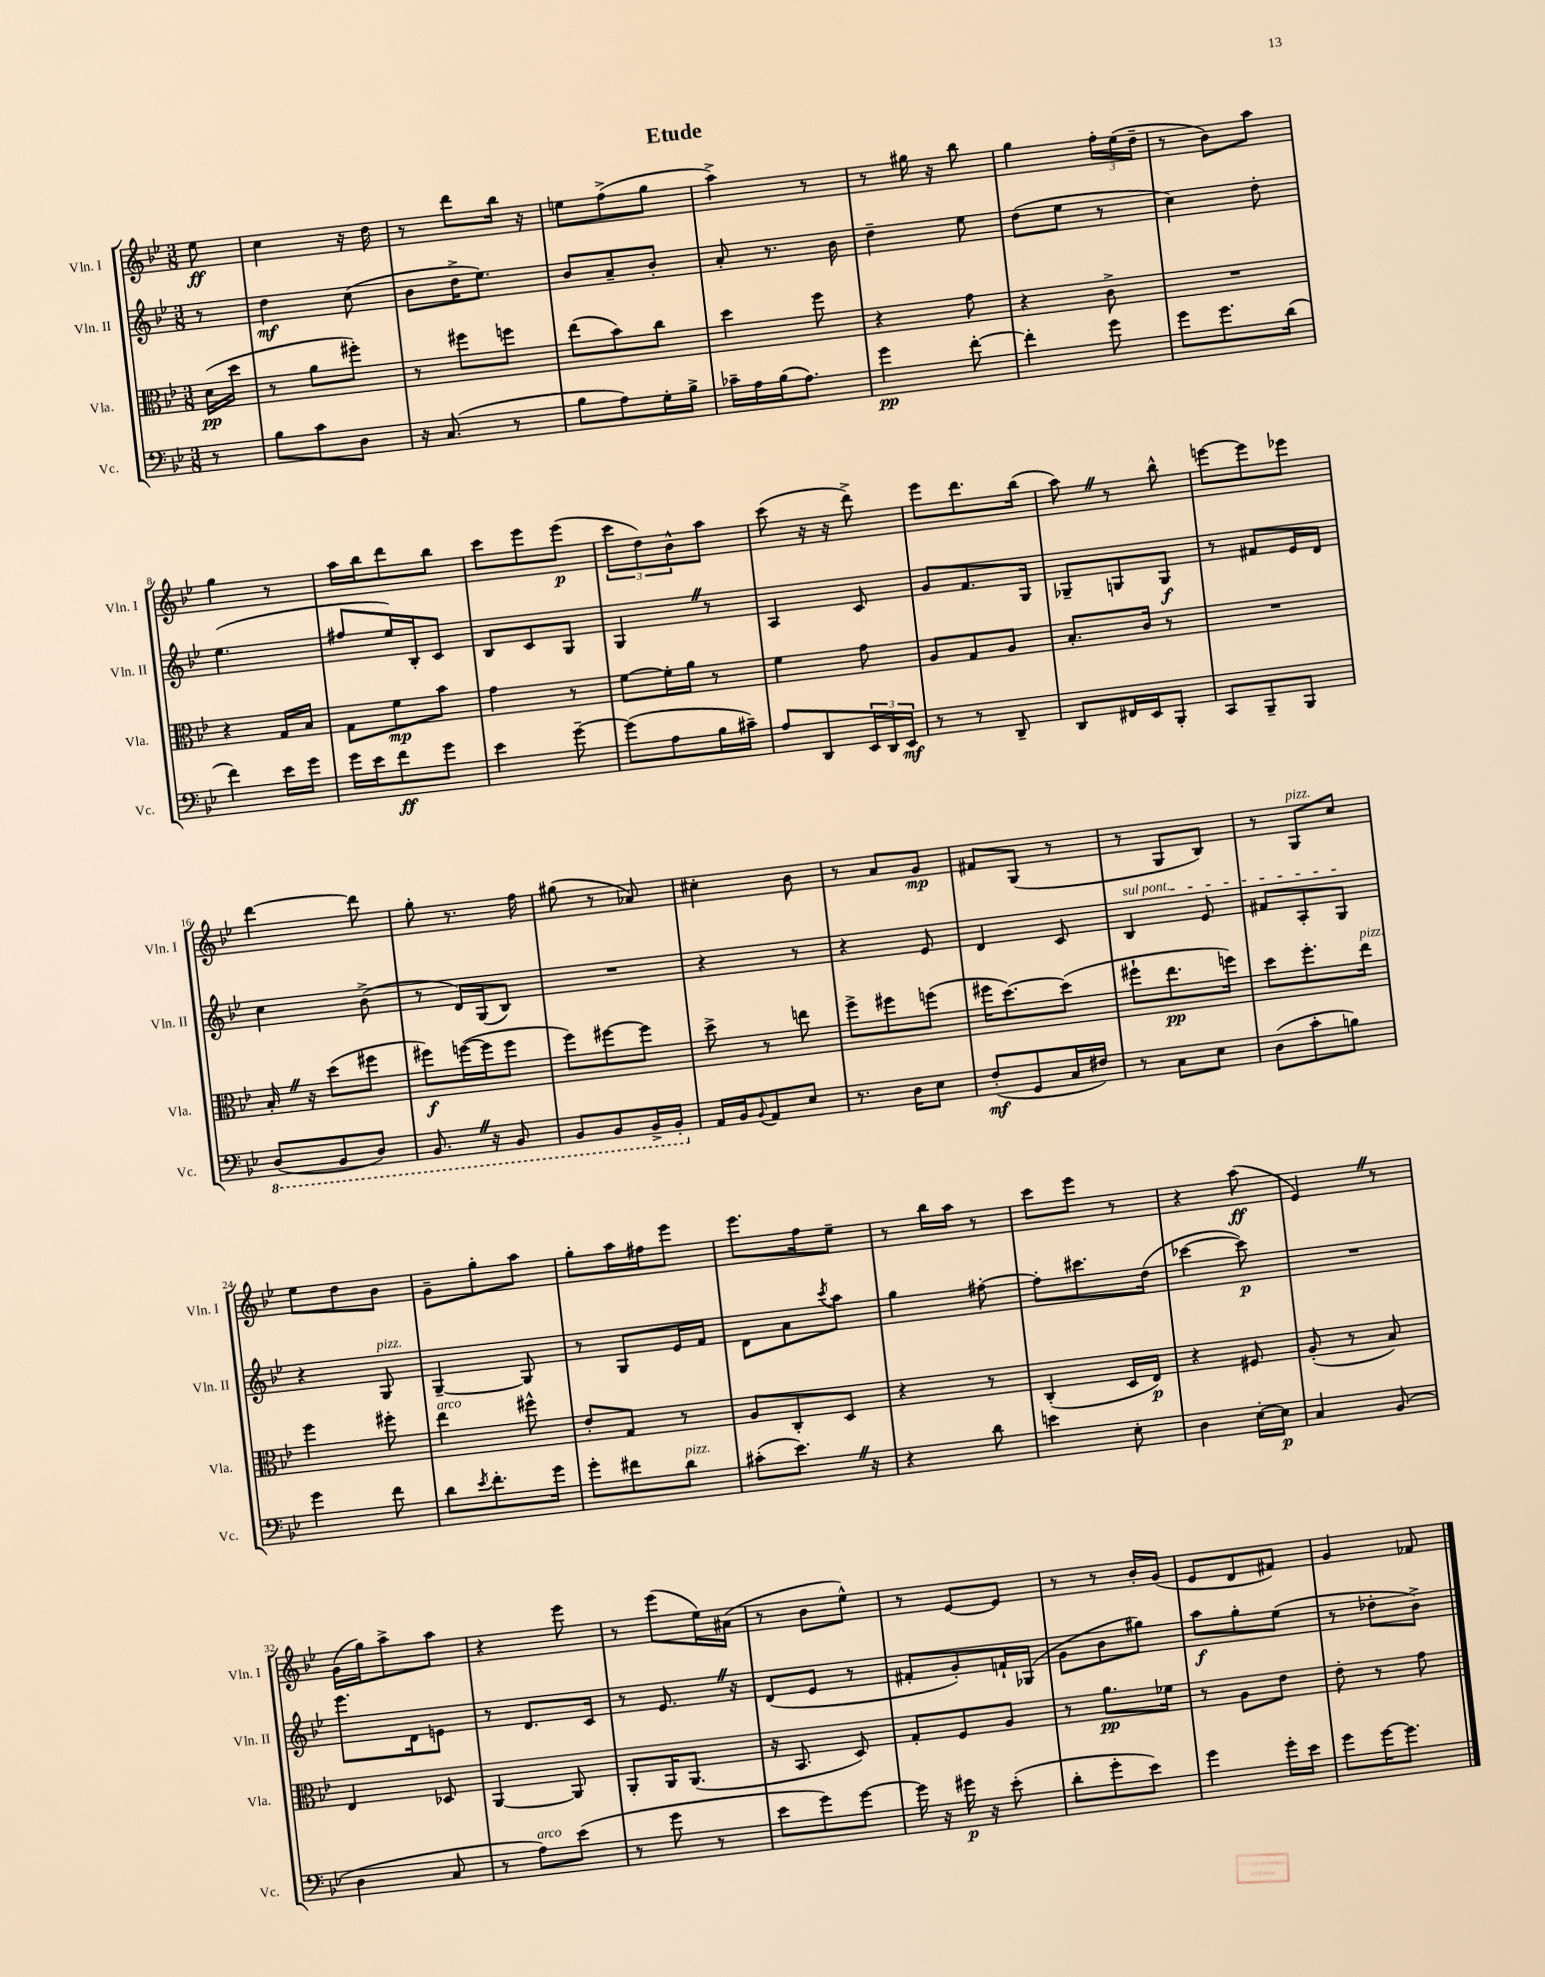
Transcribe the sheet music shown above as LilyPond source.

\header { title = "Etude" }
<<
\new StaffGroup <<
\new Staff = "s0" \with { instrumentName = "Vln. I" shortInstrumentName = "Vln. I" } {
    \clef treble \key bes \major \numericTimeSignature \time 3/8 \partial 8
    ees''8\ff |
    c''4 r16 d''16 |
    r8 d'''8 bes''16 r16 |
    e''8 f''8->( g''8 |
    a''4->) r8 |
    r8 gis''16 r16 bes''8 |
    g''4 \tuplet 3/2 { f''16-. ees''16( d''16-- } |
    r8 bes'8) a''8 |
    g''4 r8 |
    a''16 bes''16 d'''8 bes''8 |
    c'''8 ees'''8 ees'''8\p( |
    \tuplet 3/2 { c'''8 d''8) bes'8-^ } a''8 |
    c'''8( r16 r16 d'''8->) |
    ees'''8 d'''8. bes''16( |
    a''8) \once \override BreathingSign.text = \markup { \musicglyph "scripts.caesura.straight" } \breathe r8 bes''8-^ |
    e'''8~ e'''8 ees'''8 |
    d'''4~ d'''8 |
    g''8-. r8. f''16 |
    gis''8( r8 aes'8) |
    cis''4-. bes'8 |
    r8 a'8 g'8\mp |
    fis'8 g8( r8 |
    r8 g8 bes8) |
    r8 g8^\markup { \italic "pizz." } c''8 |
    ees''8 d''8 bes'8 |
    g'8-- g''8-. a''8 |
    g''8-. a''16 fis''16 ees'''8 |
    ees'''8. f''16 ees''8-- |
    r8 bes''16 a''16 r8 |
    c'''8 ees'''8 r8 |
    r4 a''8\ff( |
    ees'4) \once \override BreathingSign.text = \markup { \musicglyph "scripts.caesura.straight" } \breathe r8 |
    g'16( g''16) a''8-> a''8 |
    r4 ees'''8 |
    r8 ees'''8( ees''16) ais'16( |
    r8 bes'8 ees''8-^) |
    r8 ees'8~ ees'8 |
    r8 r8 bes'16-. g'16( |
    ees'8 d'8 fis'8) |
    g'4 fes'8 \bar "|." |
}
\new Staff = "s1" \with { instrumentName = "Vln. II" shortInstrumentName = "Vln. II" } {
    \clef treble \key bes \major \numericTimeSignature \time 3/8 \partial 8
    r8 |
    d''4\mf c''8( |
    bes'8 d''16-> ees''8.) |
    bes'8 a'8-- bes'8-. |
    a'8-. r8. bes'16 |
    d''4-- ees''8 |
    d''8( ees''8 r8 |
    c''4) d''8-. |
    ees''4.( |
    fis''8 ees''16) bes16-. c'8 |
    bes8 c'8 g8 |
    g4 \once \override BreathingSign.text = \markup { \musicglyph "scripts.caesura.straight" } \breathe r8 |
    a4 c'8 |
    g'8 f'8. g16 |
    ges8-- g8 g8\f |
    r8 fis'8 ees'16 d'16 |
    c''4 bes'8->( |
    r8 d'16) g16( bes8) |
    R4. |
    r4 r8 |
    r4 ees'8 |
    d'4 c'8 |
    \once \override TextSpanner.bound-details.left.text = \markup { \italic "sul pont." } bes4\startTextSpan ees'8 |
    fis'8 a8-. g8\stopTextSpan |
    r4 g8^\markup { \italic "pizz." } |
    g4~-- g8 |
    r8 g8 ees'16 f'16 |
    d'8 a'8 \acciaccatura { c'''8 } a''8 |
    g''4 fis''8~-. |
    fis''8-. cis'''8. d''16( |
    ces'''4~ ces'''8\p) |
    R4. |
    ees'''8. d'16 e'8 |
    r8 d'8. c'16 |
    r8 ees'8. \once \override BreathingSign.text = \markup { \musicglyph "scripts.caesura.straight" } \breathe r16 |
    d'8( ees'8 r8 |
    fis'8-. g'8-.) f'16-! ges16( |
    g'8 bes'8 gis''8) |
    a''8\f g''8-. ees''8( |
    r8 des''8-. bes'8->) \bar "|." |
}
\new Staff = "s2" \with { instrumentName = "Vla." shortInstrumentName = "Vla." } {
    \clef alto \key bes \major \numericTimeSignature \time 3/8 \partial 8
    d'16\pp( d''16 |
    r8 a'8 fis''8-.) |
    r8 fis''8 f''8 |
    ees''8( bes'8) c''8 |
    d''4 f''8 |
    r4 g'8 |
    r4 c'8-> |
    R4. |
    r4 g16 bes16 |
    g8 f'8\mp bes'8 |
    g'4 r8 |
    f'8~ f'16-. a'16 r8 |
    f'4 g'8 |
    a8 g8 a8 |
    bes8.-. c'16 r8 |
    R4. |
    bes16-. \once \override BreathingSign.text = \markup { \musicglyph "scripts.caesura.straight" } \breathe r16 d''8( fis''8 |
    fis''8\f) f''16~( f''16 f''8 |
    f''8) fis''8~ fis''8 |
    d''8-> r8 e''8 |
    f''8-> fis''8 f''8( |
    fis''16 d''8.~) d''8( |
    fis''8-! ees''8.\pp f''16) |
    d''8 f''8.-. ees''16^\markup { \italic "pizz." } |
    f''4 fis''8-. |
    ees''4^\markup { \italic "arco" } fis''8-^ |
    ees'8-. g8 r8 |
    a8 c8-. d8 |
    r4 r8 |
    c4-.( d16 ees16\p) |
    r4 fis8 |
    a8-.( r8 bes8) |
    ees4 des8 |
    a,4~ a,8 |
    a,8-. a,16 a,8.( |
    r16 bes,8. d8) |
    g8-. f8 a8 |
    r8 a'8.\pp fes'16 |
    r8 a8 ees'8 |
    ees'8-. r8 g'8 \bar "|." |
}
\new Staff = "s3" \with { instrumentName = "Vc." shortInstrumentName = "Vc." } {
    \clef bass \key bes \major \numericTimeSignature \time 3/8 \partial 8
    r8 |
    bes8 c'8 d8 |
    r16 c8.( r8 |
    bes8 a8) g16-. bes16-> |
    ces'16-- a16 bes16( a8.) |
    g'4\pp f'8~-. |
    f'4-. g'8 |
    g'8 g'8. d'16( |
    f'4) ees'16 g'16 |
    g'16 ees'16 f'8\ff g'8 |
    ees'4 g'8~-- |
    g'8( a8 bes16 cis'16--) |
    a8 d,8 \tuplet 3/2 { ees,16 d,16 ees,16\mf } |
    r8 r8 d,8-- |
    d,8 fis,16 ees,16 bes,,8-. |
    c,8 bes,,8-- bes,,8 |
    \ottava #-1 d,8( bes,,8 d,8) |
    bes,,8. \once \override BreathingSign.text = \markup { \musicglyph "scripts.caesura.straight" } \breathe r16 bes,,8 |
    bes,,8 bes,,8 bes,,16-> bes,,16-. \ottava #0 |
    a,16 bes,16 \appoggiatura { bes,8 } a,8 ees8 |
    r8. d16 ees8 |
    f8-.\mf( g,8 c16 fis16) |
    r8 c8 ees8 |
    d8( c'8-. b8) |
    g'4 f'8 |
    d'8 \acciaccatura { ees'8 } f'8.-. g'16 |
    g'8-. fis'8 d'8^\markup { \italic "pizz." } |
    cis'8-.( ees'8.) \once \override BreathingSign.text = \markup { \musicglyph "scripts.caesura.straight" } \breathe r16 |
    r4 d'8 |
    e'4 ees8-. |
    d4 ees16~-. ees16\p |
    c4 bes,8( |
    d4 c8 |
    r8 a8^\markup { \italic "arco" }) ees'8( |
    r8 g'8 r8 |
    ees'8 g'8) g'8~ |
    g'16 r16 gis'16\p r16 ees'8-.( |
    d'8-. g'8-. ees'8) |
    g'4 g'16-. ees'16 |
    g'8 g'16~ g'8. \bar "|." |
}
>>
>>
